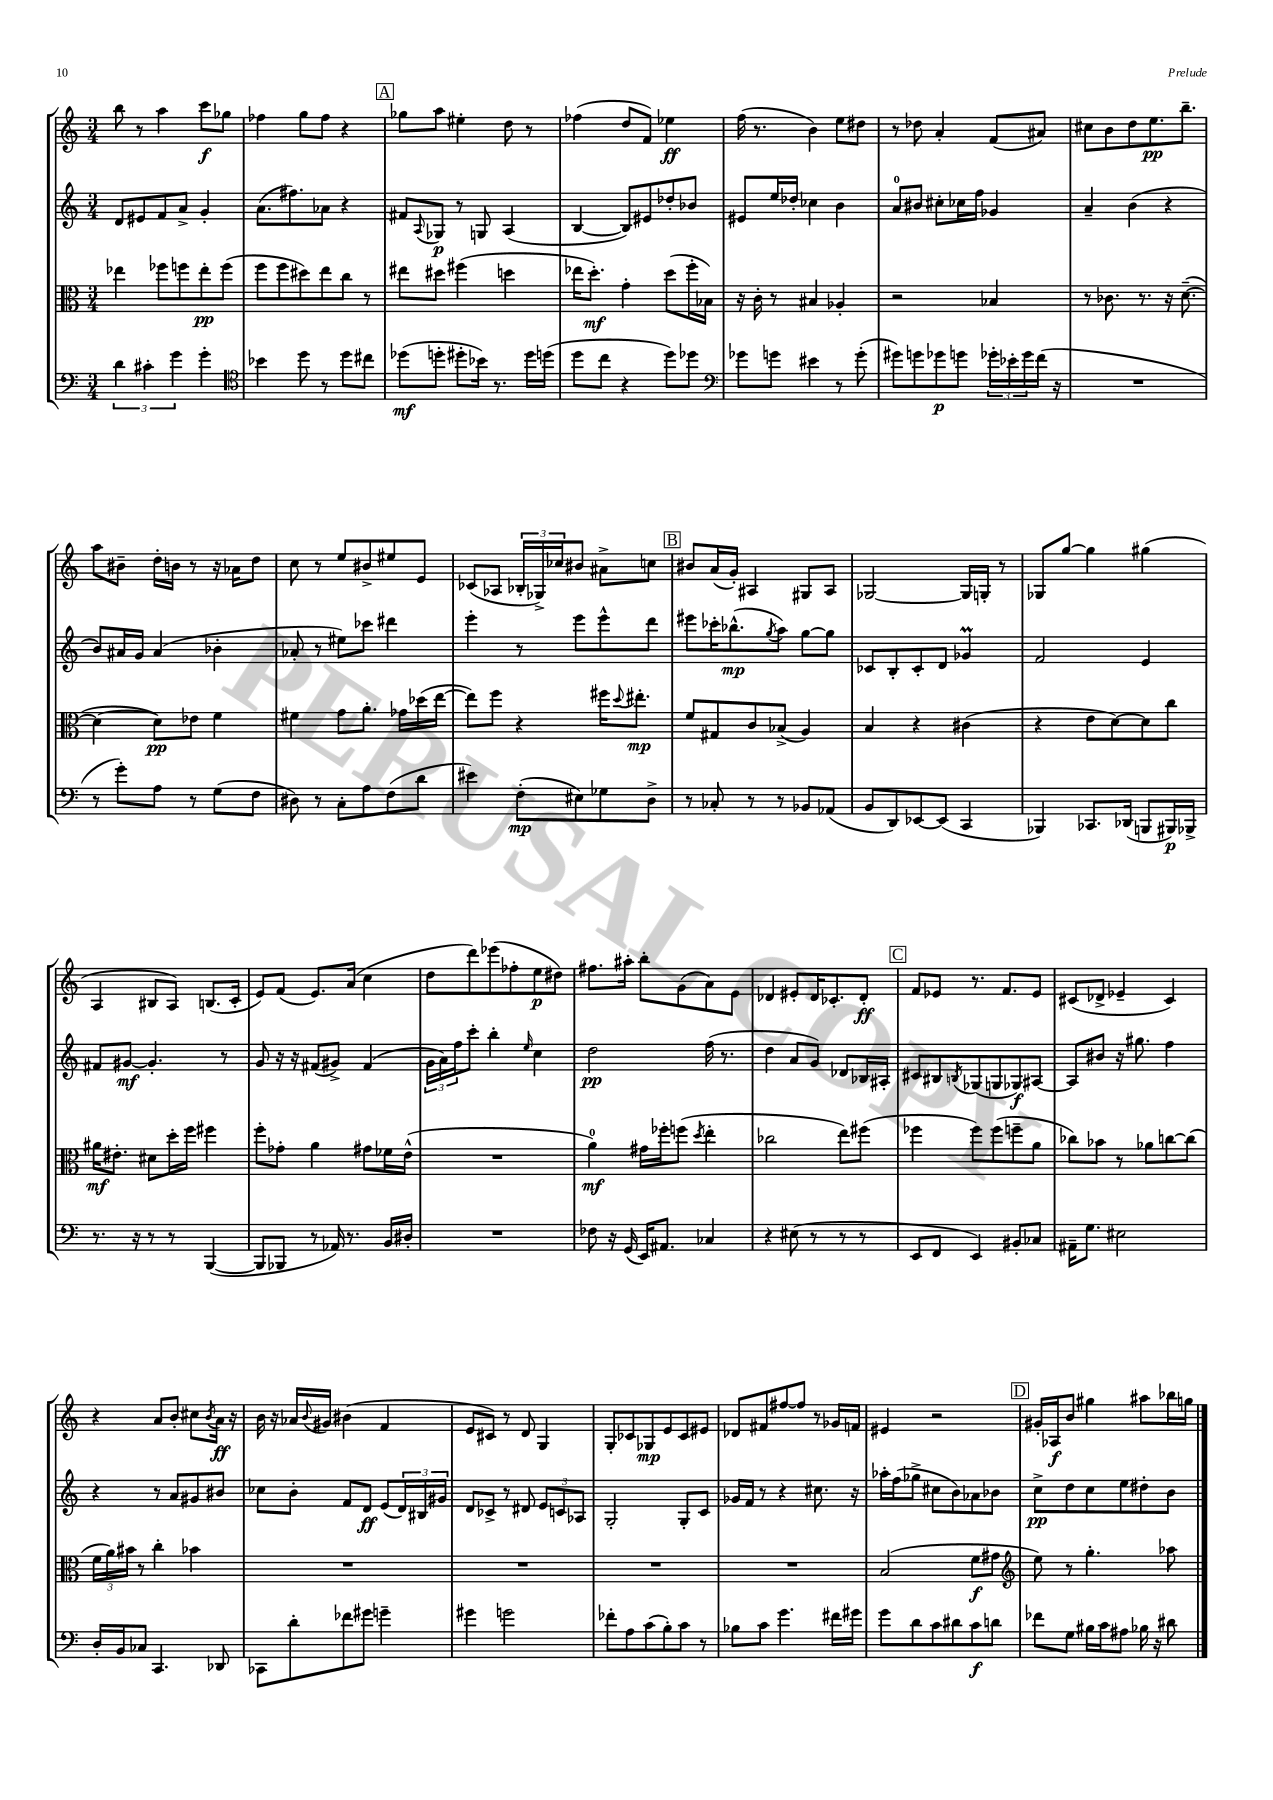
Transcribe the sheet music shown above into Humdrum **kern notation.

**kern	**kern	**kern	**kern
*staff4	*staff3	*staff2	*staff1
*clefF4	*clefC3	*clefG2	*clefG2
*k[]	*k[]	*k[]	*k[]
*M3/4	*M3/4	*M3/4	*M3/4
6d	4ee-	8d	8bb
.	.	8e#	8r
6c#'	.	.	.
.	8ff-	8f	4aa
6g	.	.	.
.	8ff	8a^	.
4g'	8ee-'	4g'	8ccc
.	(8ff	.	8gg-
=	=	=	=
*clefC4	*	*	*
4b-	8ff	(8.a	4ff-
.	8ff	.	.
.	.	8.ff#)	.
8dd	8dd#)	.	8gg
8r	8ee	8a-	8ff-
8dd	8cc	4r	4r
8cc#	8r	.	.
=	=	=	=
(8dd-	8ee#	8f#	8gg-
.	.	8qqA	.
8dd'	8dd#	8G-	8aa
8dd#'	(4ff#	8r	4ee#'
16b-)	.	8G	.
8.r	.	.	.
.	4dd	(4A	8dd
16dd#	.	.	8r
(16dd	.	.	.
=	=	=	=
8dd	16ee-	[4B	(4ff-
.	8.dd')	.	.
8cc	.	.	.
4r	4g'	8B])	8dd
.	.	8e#	8f)
8dd)	(8dd	8dd-'	4ee-
8dd-	16ff'	8b-	.
.	16B-)	.	.
=	=	=	=
*clefF4	*	*	*
8g-	16r	8e#	(16ff
.	16c'	.	8.r
8g	8r	16ee	.
.	.	16dd-'	.
4e#	4B#	4cc-	4b)
8r	4A-'	4b	8ee
(8g'	.	.	8dd#
=	=	=	=
8g#)	2r	8a	8r
8g	.	8b#	8dd-
8g-	.	8cc#'	4a'
8g	.	16cc-	.
.	.	16ff	.
24g-'	4B-	4g-	(8f
24e-'	.	.	.
24g-	.	.	.
(16f	.	.	8a#)
16r	.	.	.
=	=	=	=
2.r	8r	4a~	8cc#
.	8.c-	.	8b
.	.	(4b	8dd
.	8.r	.	.
.	.	.	8.ee
.	16r	4r	.
.	([8.d~	.	8.bb~
=	=	=	=
8r	4d_	8b)	8aa
8g')	.	16a#	8b#~
.	.	16g	.
8A	8d])	(4a#	16dd'
.	.	.	16b
8r	8e-	.	8r
(8G	4f	4b-'	16r
.	.	.	16a-
8F	.	.	8dd
=	=	=	=
8D#)	4f#	8a-'	8cc
8r	.	8r	8r
8C'	8g	8ee#)	8ee
8A	8.a'	8ccc-	8b#^
(8F	.	4ddd#	8ee#
.	16g-	.	.
8d	(16dd-	.	8e
.	[16ee	.	.
=	=	=	=
4e#)	8ee])	4eee'	(8c-
.	8ff	.	8A-
(8F'	4r	8r	24B-'
.	.	.	24G-^)
.	.	.	24cc-
8E#)	.	8eee	8b#
8G-	16ff#	8eee^^	8a#^
.	8qqdd	.	.
.	8.ee#'	.	.
8D^	.	8ddd	8cc
=	=	=	=
8r	8f	8eee#	8b#
8C-'	8G#	16ccc-'	(16a
.	.	(8.bb-^^	16g')
8r	8c	.	4A#
.	.	8qgg	.
8r	(8B-^	8aa)	.
8BB-	4A)	[8gg	8G#
(8AA-	.	8gg]	8A#
=	=	=	=
8BB	4B	8c-	[2G-
8DD)	.	8B'	.
[8EE-	4r	8c-'	.
(8EE-]	.	8d	.
4CC	(4c#	4g-	16G-]
.	.	.	16G'
.	.	.	8r
=	=	=	=
4BBB-)	4r	2f	8G-
.	.	.	[8gg
8.CC-	8e	.	4gg]
.	[8d)	.	.
(16DD-	.	.	.
8BBB	8d]	4e	(4gg#
16BBB#)	8cc	.	.
16BBB-^	.	.	.
=	=	=	=
8.r	16a#	8f#	4A
.	8.e#'	.	.
.	.	[8g#	.
16r	.	.	.
8r	8d#	4.g#']	8B#
8r	16dd'	.	8A)
.	16ff	.	.
([4BBB	4ff#	.	(8.B
.	.	8r	.
.	.	.	16c'
=	=	=	=
8BBB]	8ff'	8g	8e)
8BBB-	8g-'	16r	(8f
.	.	16r	.
8r	4a	(8f#	8.e)
16AA-)	.	8g#^)	.
8.r	.	.	(16a
.	8g#	(4f#	4cc
16BB	16f-	.	.
16D#'	(16e^^	.	.
=	=	=	=
2.r	2.r	24g	8dd
.	.	24a)	.
.	.	24ff	.
.	.	8ccc'	8ddd)
.	.	4bb'	(8eee-
.	.	.	8ff-'
.	.	16qqee	.
.	.	4cc	8ee
.	.	.	8dd#)
=	=	=	=
8F-	4a)	2dd	8.ff#
16r	.	.	.
(16GG	.	.	16aa#'
16EE)	16g#	.	8bb'
8.AA#	16ff-'	.	.
.	(8ff	.	(8g
.	8qdd	.	.
4C-	4ee'	(16ff	8a)
.	.	8.r	.
.	.	.	8e
=	=	=	=
4r	2cc-	4dd	4d-
(8E#	.	8a	8e#'
8r	.	8g)	16d-
.	.	.	8.c-'
8r	8ee)	8d-	.
8r	(8ff#	16B-	8d-'
.	.	16A#'	.
=	=	=	=
8EE	4ff-	8c#	8f
8FF	.	8B#	8e-
.	.	8qB	.
4EE)	8ff-)	(8G-	8.r
.	(8ff-	8G	.
.	.	.	8.f
8BB#'	8ff~	8G-)	.
8C-	8a	[8A#	8e-
=	=	=	=
16AA#~	8cc-)	8A#]	(8c#
8.G	.	.	.
.	8b-	8b#	8d-^
2E#	8r	16r	4e-~
.	.	8.gg#	.
.	8a-	.	.
.	[8cc	4ff	4c#)
.	(8cc]	.	.
=	=	=	=
16D'	24f	4r	4r
.	24a)	.	.
16BB	.	.	.
.	24b#	.	.
8C-	8r	.	.
4.CC	4cc'	8r	8a
.	.	8a	8b'
.	4b-	8g#	8cc#
.	.	.	8qb
8DD-	.	8b#	16a
.	.	.	16r
=	=	=	=
8CC-	2.r	8cc-	16b
.	.	.	16r
8d'	.	8b'	16a-
.	.	.	8qqb
.	.	.	16g#
8f-	.	8f	(4b#
8g#	.	8d	.
4g~	.	(8e	4f
.	.	24d)	.
.	.	24B#	.
.	.	24g#	.
=	=	=	=
4g#	2.r	8d	8e
.	.	8c-^	8c#)
2g	.	8r	8r
.	.	8d#	8d
.	.	12e	4G
.	.	12c	.
.	.	12A-	.
=	=	=	=
8f-'	2.r	2G'	8G'
8A	.	.	8c-
(8c	.	.	8G-
8B')	.	.	8e
8c	.	8G'	8c-
8r	.	8c	8e#
=	=	=	=
8B-	2.r	16g-	8d-
.	.	16f	.
8c	.	8r	8f#
4.g	.	4r	[8ff#
.	.	.	8ff#]
.	.	8.cc#	8r
16f#	.	.	16g-
16g#	.	16r	16f
=	=	=	=
8g	(2B	16aa-'	4e#
.	.	(16ff	.
8d	.	8gg-^	.
8c	.	8cc#	2r
8d#	.	8b)	.
8c	8f	8a-	.
8d	8g#	8b-	.
=	=	=	=
*	*clefG2	*	*
8f-	8ee)	8cc^	16g#'
.	.	.	16A-
8G	8r	8dd	8b
16B#	4.gg'	8cc	4gg#
16c	.	.	.
8A#	.	8ee	.
16B-	.	8dd#'	8aa#
16r	.	.	.
8d#	8aa-	8b	16bb-
.	.	.	16gg
==	==	==	==
*-	*-	*-	*-
